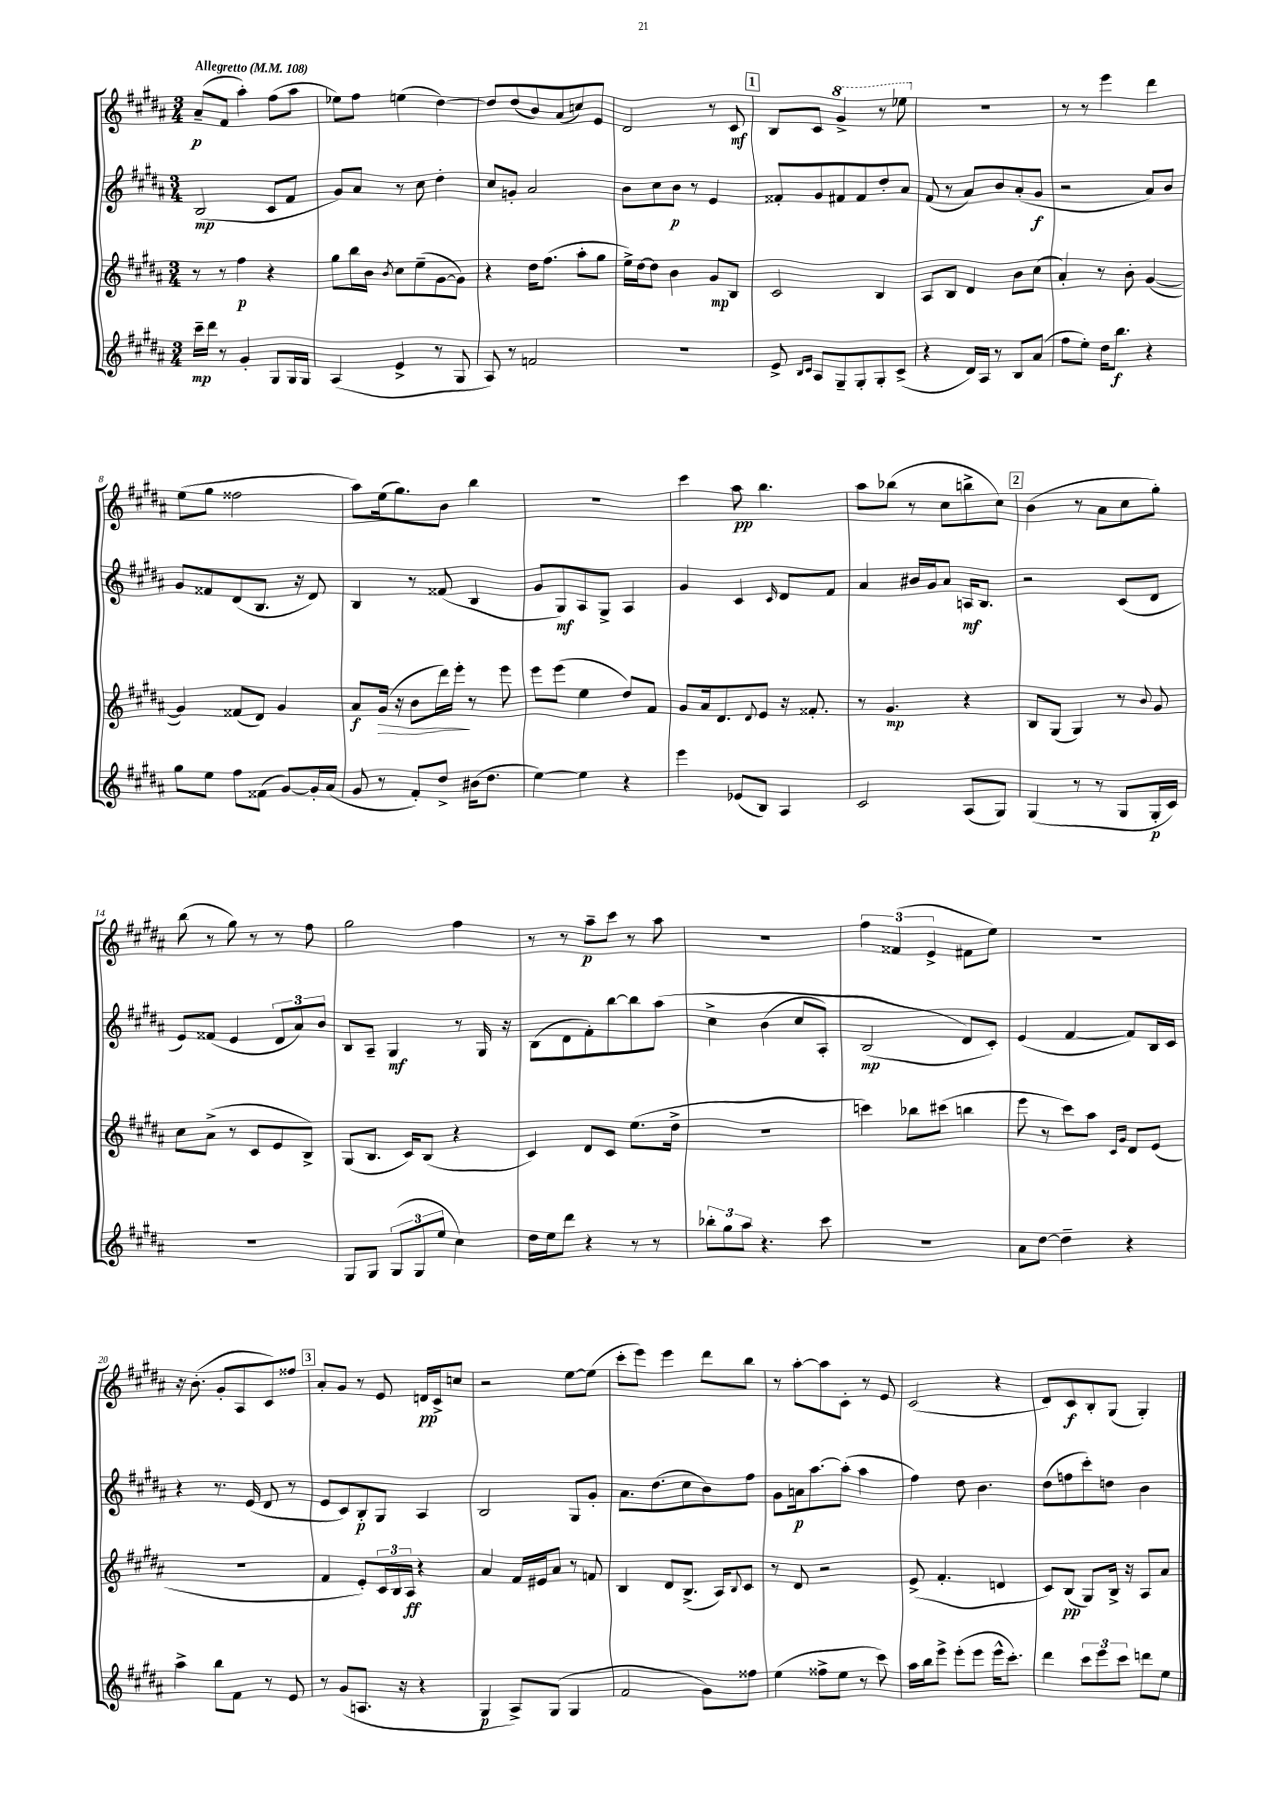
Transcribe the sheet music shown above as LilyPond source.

<<
\new StaffGroup <<
\new Staff = "s0" {
    \clef treble \key b \major \numericTimeSignature \time 3/4 \tempo "Allegretto" 4 = 108
    ais'8--\p( fis'8 ais''4-.) fis''8( ais''8 |
    ees''8) fis''8 e''4( dis''4~) |
    dis''8 dis''8( b'8) ais'8( c''8) e'8 |
    dis'2 r8 cis'8\mf |
    \mark \markup { \box "1" } b8 cis'8 \ottava #1 gis''4-> r8 ees'''8 \ottava #0 |
    R2. |
    r8 r8 e'''4 dis'''4 |
    e''8( gis''8 fisis''2 |
    ais''8) e''16( gis''8.) b'8 b''4 |
    r2. |
    cis'''4 ais''8\pp b''4. |
    ais''8 bes''8( r8 cis''8 b''8-> cis''8) |
    \mark \markup { \box "2" } b'4( r8 ais'8 cis''8 gis''8-.) |
    b''8( r8 gis''8) r8 r8 fis''8 |
    gis''2 fis''4 |
    r8 r8 ais''8--\p cis'''8 r8 ais''8 |
    R2. |
    \tuplet 3/2 { fis''4 fisis'4( e'4-> } fis'8 e''8) |
    R2. |
    r16 b'8.-.( gis'8-. ais8 cis'8) fisis''8 |
    \mark \markup { \box "3" } ais'8-. gis'8 r8 e'8 d'16\pp cis'16-> c''8 |
    r2 e''8~ e''8( |
    cis'''8-. e'''8) e'''4 dis'''8 b''8 |
    r8 ais''8~-. ais''8 cis'8-. r8 e'8 |
    cis'2( r4 |
    dis'8) cis'8\f b8-. gis8( gis4-.) \bar "|." |
}
\new Staff = "s1" {
    \clef treble \key b \major \numericTimeSignature \time 3/4
    b2\mp( cis'8 fis'8 |
    gis'8) ais'8 r8 cis''8 dis''4-. |
    cis''8 g'8-. ais'2 |
    b'8 cis''8 b'8\p r8 e'4 |
    \mark \markup { \box "1" } fisis'8-. gis'8 fis'8 fis'8 dis''8-. ais'8 |
    fis'8( r8 ais'8) b'8 ais'8-.( gis'8\f |
    r2 ais'8) b'8 |
    gis'8 fisis'8 dis'8( b8. r16 dis'8) |
    b4 r8 fisis'8( b4 |
    gis'8 gis8\mf) ais8 gis8-> ais4 |
    gis'4 cis'4 \grace { cis'16 } dis'8 fis'8 |
    ais'4 bis'16 gis'16 ais'8 a16\mf b8. |
    \mark \markup { \box "2" } r2 cis'8( dis'8 |
    e'8) fisis'8( e'4 \tuplet 3/2 { dis'8 ais'8) b'8 } |
    b8 ais8-- gis4\mf r8 gis16 r16 |
    b8( dis'8 fis'8-.) b''8~ b''8 ais''8\( |
    cis''4-> b'4( cis''8 ais8-.) |
    b2\mp( dis'8\) cis'8-.) |
    e'4( fis'4~ fis'8) b16 cis'16 |
    r4 r8. e'16( dis'8 r8 |
    \mark \markup { \box "3" } e'8 cis'8) b8-.\p gis8 ais4 |
    b2 gis8 gis'8-. |
    ais'8. dis''8.( cis''8 b'8) fis''8 |
    gis'8 a'16\p ais''8.~ ais''8-.( ais''4 |
    fis''4) dis''8 b'4. |
    dis''8( f''8 cis'''8-.) d''8 b'4 \bar "|." |
}
\new Staff = "s2" {
    \clef treble \key b \major \numericTimeSignature \time 3/4
    r8 r8 fis''4\p r4 |
    gis''8 b''16 b'16 \acciaccatura { b'8 } cis''8 e''8--( gis'8~ gis'8) |
    r4 dis''16 fis''8.( ais''8-. gis''8 |
    e''16->) dis''16~ dis''8 b'4 gis'8\mp b8 |
    \mark \markup { \box "1" } cis'2 b4 |
    ais8 b8 dis'4 b'8 cis''8( |
    ais'4-.) r8 b'8-. gis'4~( |
    gis'4) fisis'8( dis'8) gis'4 |
    ais'8\f gis'16\>( r16 b'8 dis'''16) e'''16-.\! r8 e'''8 |
    e'''8 e'''8( e''4 dis''8) fis'8 |
    gis'8 ais'16 dis'8. \appoggiatura { dis'8 } e'8 r16 fisis'8.-. |
    r8 gis'4.\mp r4 |
    \mark \markup { \box "2" } b8 gis8( gis4) r8 \appoggiatura { b'8 } gis'8 |
    cis''8 ais'8->( r8 cis'8 e'8 b8->) |
    gis8( b8. cis'16) b8( r4 |
    cis'4) dis'8 cis'8 e''8.( dis''16-> |
    R2. |
    c'''4) bes''8 cis'''8( b''4 |
    e'''8 r8 cis'''8) ais''8 \grace { cis'16 gis'16 } dis'8 e'8( |
    R2. |
    \mark \markup { \box "3" } fis'4 e'8-.) \tuplet 3/2 { cis'16 b16 ais16\ff } r4 |
    ais'4 fis'16 eis'16 ais'8 r8 f'8 |
    b4 dis'8 b8.->( ais16) \appoggiatura { b8 } cis'8 |
    r8 dis'8 r2 |
    e'8->( fis'4.-. d'4 |
    cis'8) b8\pp( gis8) b16-> r16 ais8 ais'8 \bar "|." |
}
\new Staff = "s3" {
    \clef treble \key b \major \numericTimeSignature \time 3/4
    cis'''16--\mp dis'''16 r8 gis'4-. gis8 gis16 gis16 |
    ais4( e'4-> r8 gis8 |
    ais8) r8 f'2 |
    R2. |
    \mark \markup { \box "1" } e'8-> \grace { b16 cis'16 } ais8 gis8-- gis8-. gis8-. cis'8->( |
    r4 dis'16) ais16 r8 b8 ais'8( |
    fis''8 e''8-.) dis''16 b''8.\f r4 |
    gis''8 e''8 fis''8 fisis'8( gis'8~) gis'16-. ais'16( |
    gis'8 r8 fis'8-.) dis''8-> bis'16( dis''8. |
    e''4~) e''4 r4 |
    e'''4 ees'8( b8) ais4 |
    cis'2 ais8( gis8) |
    \mark \markup { \box "2" } gis4( r8 r8 gis8 gis16-.\p cis'16) |
    R2. |
    gis8 gis8 \tuplet 3/2 { gis8( gis8 e''8 } cis''4) |
    dis''16 e''16 dis'''8 r4 r8 r8 |
    \tuplet 3/2 { bes''8-. gis''8 ais''8 } r4. cis'''8 |
    R2. |
    ais'8 dis''8~ dis''4-- r4 |
    ais''4-> b''8 fis'8 r8 e'8 |
    \mark \markup { \box "3" } r8 gis'8( a8. r16 r4 |
    gis4\p ais8->) gis8( gis4 |
    fis'2 gis'8) fisis''8 |
    e''4( fisis''8-> e''8 r8 cis'''8) |
    ais''16 b''16 e'''8-> e'''8-.( e'''8 e'''16-^ cis'''8.-.) |
    dis'''4 \tuplet 3/2 { cis'''8 e'''8 cis'''8 } d'''8 e''8 \bar "|." |
}
>>
>>
